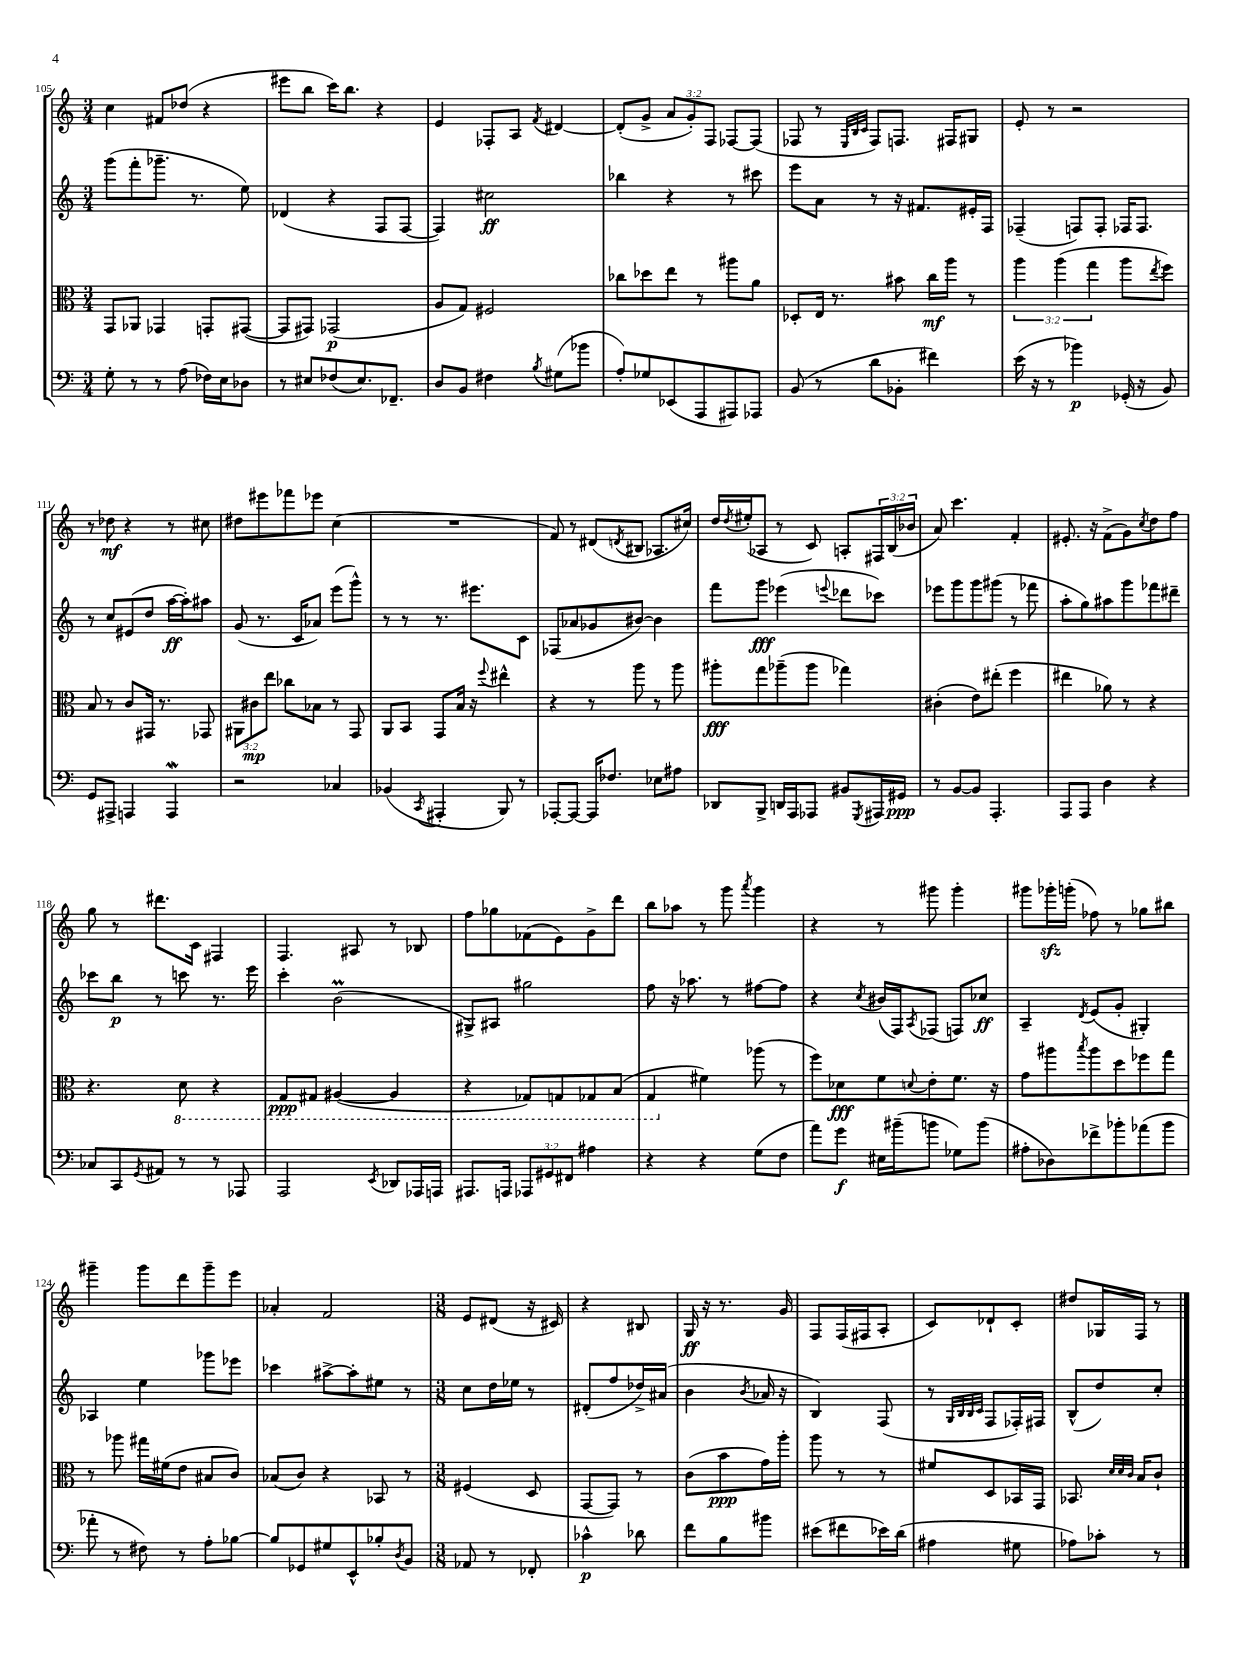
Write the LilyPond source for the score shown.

<<
\new StaffGroup <<
\new Staff = "s0" {
    \clef treble \key c \major \numericTimeSignature \time 3/4 \override Staff.TupletNumber.text = #tuplet-number::calc-fraction-text
    c''4 fis'8 des''8( r4 |
    eis'''8 b''8 c'''16) b''8. r4 |
    e'4 fes8-. a8 \acciaccatura { f'8 } dis'4~ |
    dis'8-.( g'8-> \tuplet 3/2 { a'8 g'8-.) f8 } fes8~ fes8( |
    fes8 r8 \grace { e32 b32 c'32 } fes8) f8. fis16 gis8 |
    e'8-. r8 r2 |
    r8 des''8\mf r4 r8 cis''8 |
    dis''8 eis'''8 fes'''8 ees'''8 c''4( |
    R2. |
    f'8) r8 dis'8( \acciaccatura { d'8 } bis8 aes8. cis''16) |
    d''16 \acciaccatura { d''8 } eis''16-.( aes8 r8 c'8) a8-. \tuplet 3/2 { fis16 b16( bes'16 } |
    a'8) c'''4. f'4-. |
    eis'8.-. r16 f'8->( g'8) \acciaccatura { c''8 } d''8 f''8 |
    g''8 r8 dis'''8. c'16 fis4 |
    f4. ais8 r8 bes8 |
    f''8 ges''8 fes'8( e'8) g'8-> d'''8 |
    b''8 aes''8 r8 g'''8 \acciaccatura { a'''8 } g'''4 |
    r4 r8 gis'''8 gis'''4-. |
    gis'''8 ges'''16-.\sfz g'''16-.( fes''8) r8 ges''8 bis''8 |
    gis'''4-- gis'''8 d'''8 gis'''8-- e'''8 |
    aes'4-. f'2 |
    \numericTimeSignature \time 3/8 e'8 dis'8( r16 cis'16) |
    r4 bis8 |
    g16\ff r16 r8. g'16 |
    f8 f16( fis16 a8-. |
    c'8) des'8-! c'8-. |
    dis''8 ges16 f16 r8 \bar "|." |
}
\new Staff = "s1" {
    \clef treble \key c \major \numericTimeSignature \time 3/4
    g'''8( f'''8-. ges'''8.-- r8. e''8) |
    des'4( r4 f8 f8~ |
    f4) cis''2\ff |
    bes''4 r4 r8 cis'''8 |
    e'''8 a'8 r8 r16 fis'8. eis'16-. f16 |
    fes4--( f8) f8-. fes16 fes8. |
    r8 c''8 eis'8( d''8 a''16~\ff a''16-.) ais''8 |
    g'8( r8. c'16 aes'8) e'''8( g'''8-^) |
    r8 r8 r8. eis'''8. c'8 |
    fes8( aes'8 ges'8 bis'8~) bis'4 |
    f'''8 g'''8\fff ees'''4( \appoggiatura { e'''8 } des'''8 ces'''8) |
    ees'''8 g'''8 g'''8 gis'''8( r8 fes'''8 |
    a''8-. g''8) ais''8 g'''8 fes'''8 dis'''8-- |
    ces'''8 b''8\p r8 c'''8 r8. e'''16 |
    c'''4-. b'2\prall( |
    gis8->) ais8 gis''2 |
    f''8 r16 aes''8. r8 fis''8~ fis''8 |
    r4 \acciaccatura { c''8 } bis'16( f16) \acciaccatura { a8 } fes8( f8) ces''8\ff |
    a4-- \acciaccatura { d'8 } e'8( g'8-. gis4-.) |
    aes4 e''4 ges'''8 ees'''8 |
    ces'''4 ais''8~-> ais''8-. eis''8 r8 |
    \numericTimeSignature \time 3/8 c''8 d''16 ees''16 r8 |
    dis'8-.( f''8 des''16->) ais'16( |
    b'4 \acciaccatura { b'8 } aes'16 r16 |
    b4) f8( |
    r8 \grace { g32 b32 b32 c'32 } f8 fes16-.) fis16 |
    b8-^( d''8) c''8-. \bar "|." |
}
\new Staff = "s2" {
    \clef alto \key c \major \numericTimeSignature \time 3/4 \override Staff.TupletNumber.text = #tuplet-number::calc-fraction-text
    g,8 aes,8 ges,4 g,8-. gis,8~( |
    gis,8 gis,8) ges,2\p( |
    a8 g8) fis2 |
    ces''8 des''8 e''8 r8 ais''8 a'8 |
    des8-. e16 r8. bis'8 c''16\mf a''16 r8 |
    \tuplet 3/2 { a''4 a''4( g''4 } a''8 \acciaccatura { e''8 } f''8) |
    b8 r8 c'8 gis,16 r8. ges,8 |
    \tuplet 3/2 { ais,8 cis'8\mp e''8 } ces''8 bes8 r8 g,8 |
    a,8 b,8 g,8 b16 r16 \appoggiatura { f''8 } eis''4-^ |
    r4 r8 a''8 r8 a''8 |
    ais''8-.\fff g''8 aes''8--( aes''8 ges''4) |
    cis'4-.( e'8) eis''8-.( f''4 |
    eis''4 aes'8) r8 r4 |
    r4. \ottava #-1 d8 r4 |
    g,8\ppp gis,8 ais,4~( ais,4 |
    r4 ges,8) g,8 ges,8 b,8( |
    g,4 \ottava #0 fis'4) aes''8( r8 |
    f''8) des'8\fff f'8 \appoggiatura { d'8 } e'8-. f'8. r16 |
    g'8 ais''8 \acciaccatura { b''8 } ais''8 d''8 fes''8 g''8 |
    r8 aes''8 gis''16 fis'16( e'8 bis8 c'8) |
    bes8( c'8) r4 bes,8 r8 |
    \numericTimeSignature \time 3/8 fis4( d8 |
    g,8~ g,8) r8 |
    c'8( b'8\ppp g'16) a''16-. |
    a''8 r8 r8 |
    fis'8 d8 bes,16 g,16 |
    bes,8. \grace { d'32 d'32 c'32 } b16 c'8-! \bar "|." |
}
\new Staff = "s3" {
    \clef bass \key c \major \numericTimeSignature \time 3/4 \override Staff.TupletNumber.text = #tuplet-number::calc-fraction-text
    g8-. r8 r8 a8( fes16) e16 des8 |
    r8 eis8 fes8( eis8.) fes,8.-- |
    d8 b,8 fis4 \acciaccatura { b8 } gis8( bes'8 |
    a8-.) ges8 ees,8( a,,8 ais,,8) aes,,8 |
    b,8( r8 d'8 bes,8-. fis'4) |
    e'16( r16 r8 bes'4\p) ges,16-.( r16 b,8) |
    g,8 ais,,8-> a,,4 a,,4\mordent |
    r2 ces4 |
    bes,4( \acciaccatura { c,8 } ais,,4-. b,,8) r8 |
    aes,,8~-. aes,,8~ aes,,16 fes8. ees8 ais8 |
    des,8 b,,8-> d,16 a,,16 aes,,8 bis,8 \acciaccatura { g,,8 } ais,,16 gis,16\ppp |
    r8 b,8~ b,8 a,,4.-. |
    a,,8 a,,8 d4 r4 |
    ces8 c,8 \acciaccatura { g,8 } ais,8 r8 r8 aes,,8 |
    a,,2 \acciaccatura { e,8 } des,8 aes,,16 a,,16 |
    ais,,8. a,,16 \tuplet 3/2 { aes,,8 gis,8 fis,8 } ais4 |
    r4 r4 g8( f8 |
    a'8) g'8\f eis16 bis'16--( b'8 ges8) b'8( |
    ais8-. des8) fes'8-> bes'8-. aes'8( bes'8 |
    aes'8-. r8 fis8) r8 a8-. bes8~ |
    bes8 ges,8 gis8 e,8-^ bes8-. \acciaccatura { d8 } b,8 |
    \numericTimeSignature \time 3/8 aes,8 r8 fes,8-. |
    ces'4-^\p des'8 |
    f'8 b8 bis'8 |
    eis'8( fis'8 ees'16) d'16( |
    ais4 gis8 |
    aes8) ces'8-. r8 \bar "|." |
}
>>
>>
\layout { \context { \Score currentBarNumber = #105 } }
